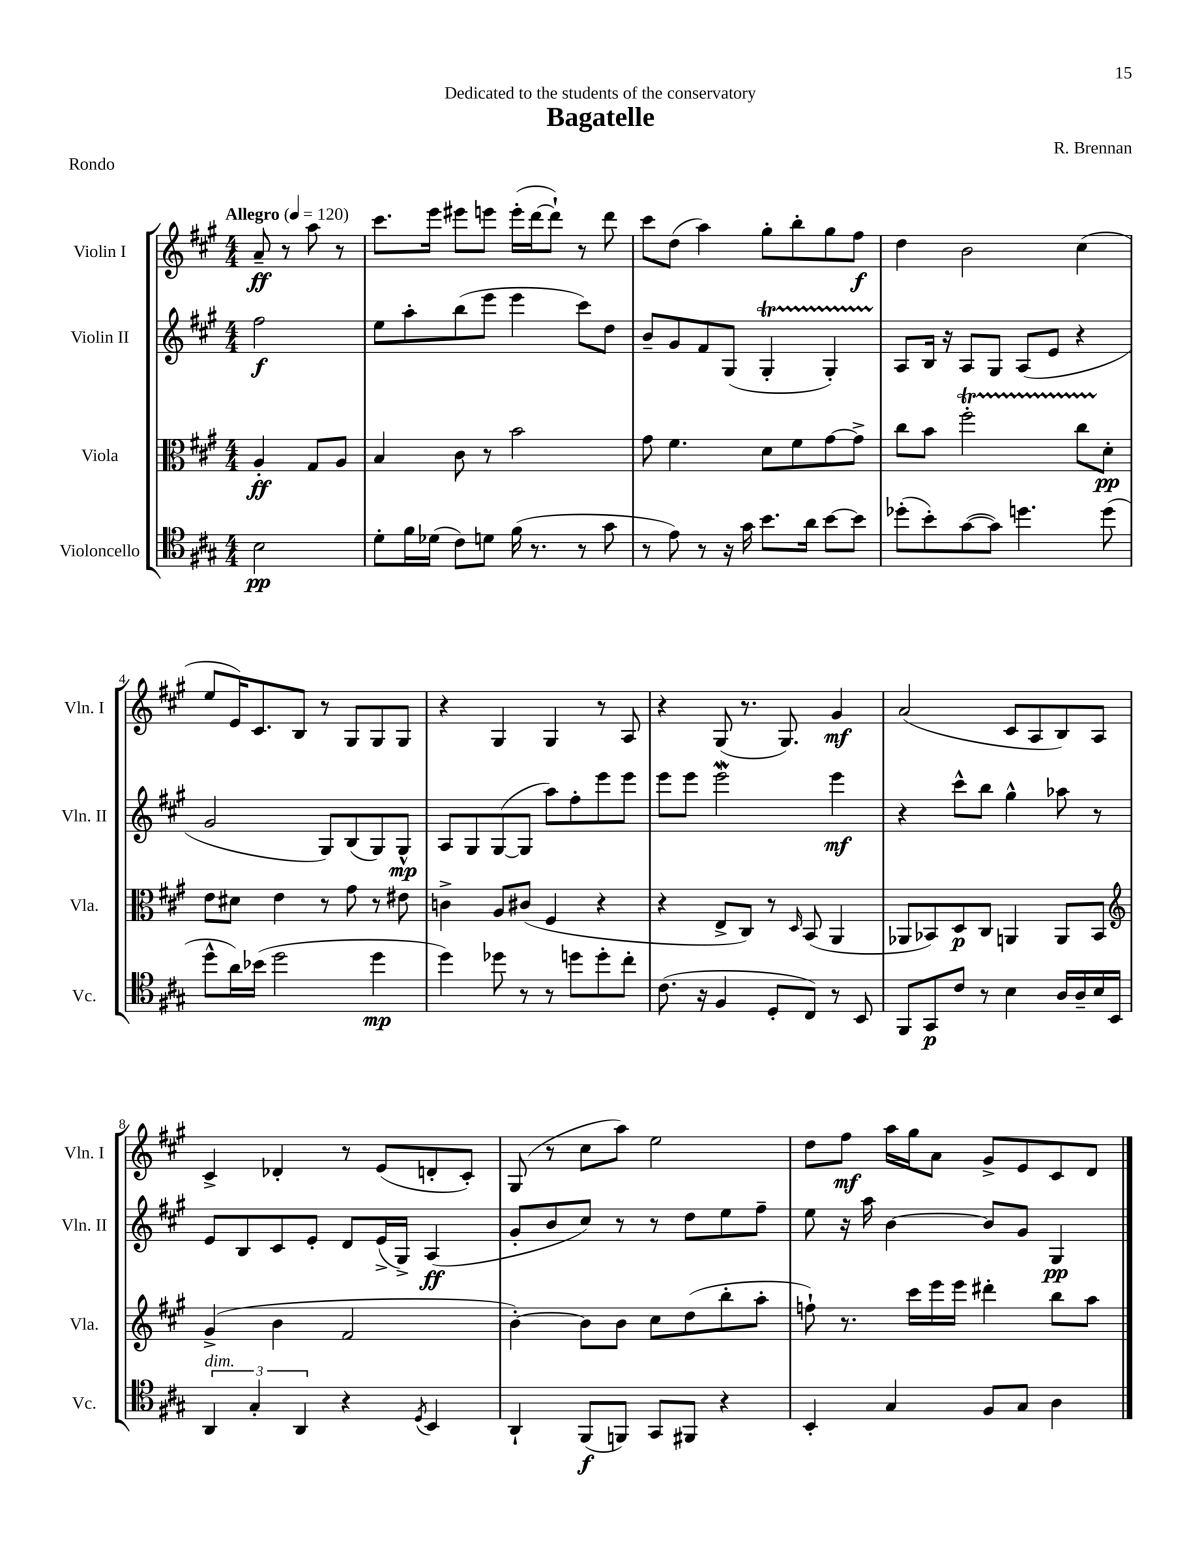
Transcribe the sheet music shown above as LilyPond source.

\header { title = "Bagatelle" composer = "R. Brennan" dedication = "Dedicated to the students of the conservatory" piece = "Rondo" }
<<
\new StaffGroup <<
\new Staff = "s0" \with { instrumentName = "Violin I" shortInstrumentName = "Vln. I" } {
    \clef treble \key a \major \numericTimeSignature \time 4/4 \partial 2 \tempo "Allegro" 4 = 120
    a'8--\ff r8 a''8 r8 |
    cis'''8. e'''16 eis'''8 e'''8 e'''16-.( d'''16~ d'''8-!) r8 d'''8 |
    cis'''8 d''8( a''4) gis''8-. b''8-. gis''8 fis''8\f |
    d''4 b'2 cis''4( |
    e''8 e'16) cis'8. b8 r8 gis8 gis8 gis8 |
    r4 gis4 gis4 r8 a8 |
    r4 gis8( r8. gis8.) gis'4\mf |
    a'2( cis'8 a8 b8) a8 |
    cis'4-> des'4-. r8 e'8( d'8-. cis'8-.) |
    gis8( r8 cis''8 a''8) e''2 |
    d''8 fis''8\mf a''16 gis''16 a'8 gis'8-> e'8 cis'8 d'8 \bar "|." |
}
\new Staff = "s1" \with { instrumentName = "Violin II" shortInstrumentName = "Vln. II" } {
    \clef treble \key a \major \numericTimeSignature \time 4/4 \partial 2
    fis''2\f |
    e''8 a''8-. b''8( e'''8 e'''4 cis'''8) d''8 |
    b'8-- gis'8 fis'8 gis8( gis4-.\startTrillSpan gis4-.) |
    a8\stopTrillSpan b16 r16 a8 gis8 a8( e'8 r4 |
    gis'2 gis8) b8( gis8) gis8-^\mp |
    a8 gis8 gis8~( gis8 a''8) fis''8-. e'''8 e'''8 |
    e'''8 e'''8 e'''2\mordent e'''4\mf |
    r4 cis'''8-^ b''8 gis''4-^ aes''8 r8 |
    e'8 b8 cis'8 e'8-. d'8 e'16->( gis16->) a4\ff( |
    gis'8-. b'8 cis''8) r8 r8 d''8 e''8 fis''8-- |
    e''8 r16 a''16 b'4~ b'8 gis'8 gis4\pp \bar "|." |
}
\new Staff = "s2" \with { instrumentName = "Viola" shortInstrumentName = "Vla." } {
    \clef alto \key a \major \numericTimeSignature \time 4/4 \partial 2
    a4-.\ff gis8 a8 |
    b4 cis'8 r8 b'2 |
    gis'8 fis'4. d'8 fis'8 gis'8~ gis'8-> |
    cis''8 b'8 fis''2-.\startTrillSpan cis''8 d'8-.\stopTrillSpan\pp |
    e'8 dis'8 e'4 r8 gis'8 r8 eis'8 |
    c'4-> a8 cis'8( fis4 r4 |
    r4 e8-> cis8) r8 \grace { d16 } b,8( a,4 |
    aes,8 bes,8) d8\p cis8 a,4 a,8 bes,8 |
    \clef treble gis'4->( b'4 fis'2 |
    b'4~-.) b'8 b'8 cis''8 d''8( b''8-. a''8-. |
    f''8-!) r8. cis'''16 e'''16 e'''16 dis'''4-. b''8 a''8 \bar "|." |
}
\new Staff = "s3" \with { instrumentName = "Violoncello" shortInstrumentName = "Vc." } {
    \clef tenor \key a \major \numericTimeSignature \time 4/4 \partial 2
    b2\pp |
    d'8-. fis'16 des'16( cis'8) d'8 fis'16( r8. r8 gis'8 |
    r8 e'8) r8 r16 gis'16 b'8. a'16 b'8~ b'8 |
    des''8-.( b'8-.) gis'8~( gis'8) d''4. d''8( |
    d''8-^ a'16) bes'16( d''2 d''4\mp |
    d''4) des''8 r8 r8 d''8 d''8-. cis''8-. |
    cis'8.( r16 fis4 d8-. cis8) r8 b,8 |
    fis,8 gis,8\p cis'8 r8 b4 a16 a16-- b16 b,16 |
    \tuplet 3/2 { a,4^\markup { \italic "dim." } gis4-. a,4 } r4 \acciaccatura { d8 } b,4 |
    a,4-! fis,8\f( f,8) gis,8 fis,8 r4 |
    b,4-. gis4 fis8 gis8 a4 \bar "|." |
}
>>
>>
